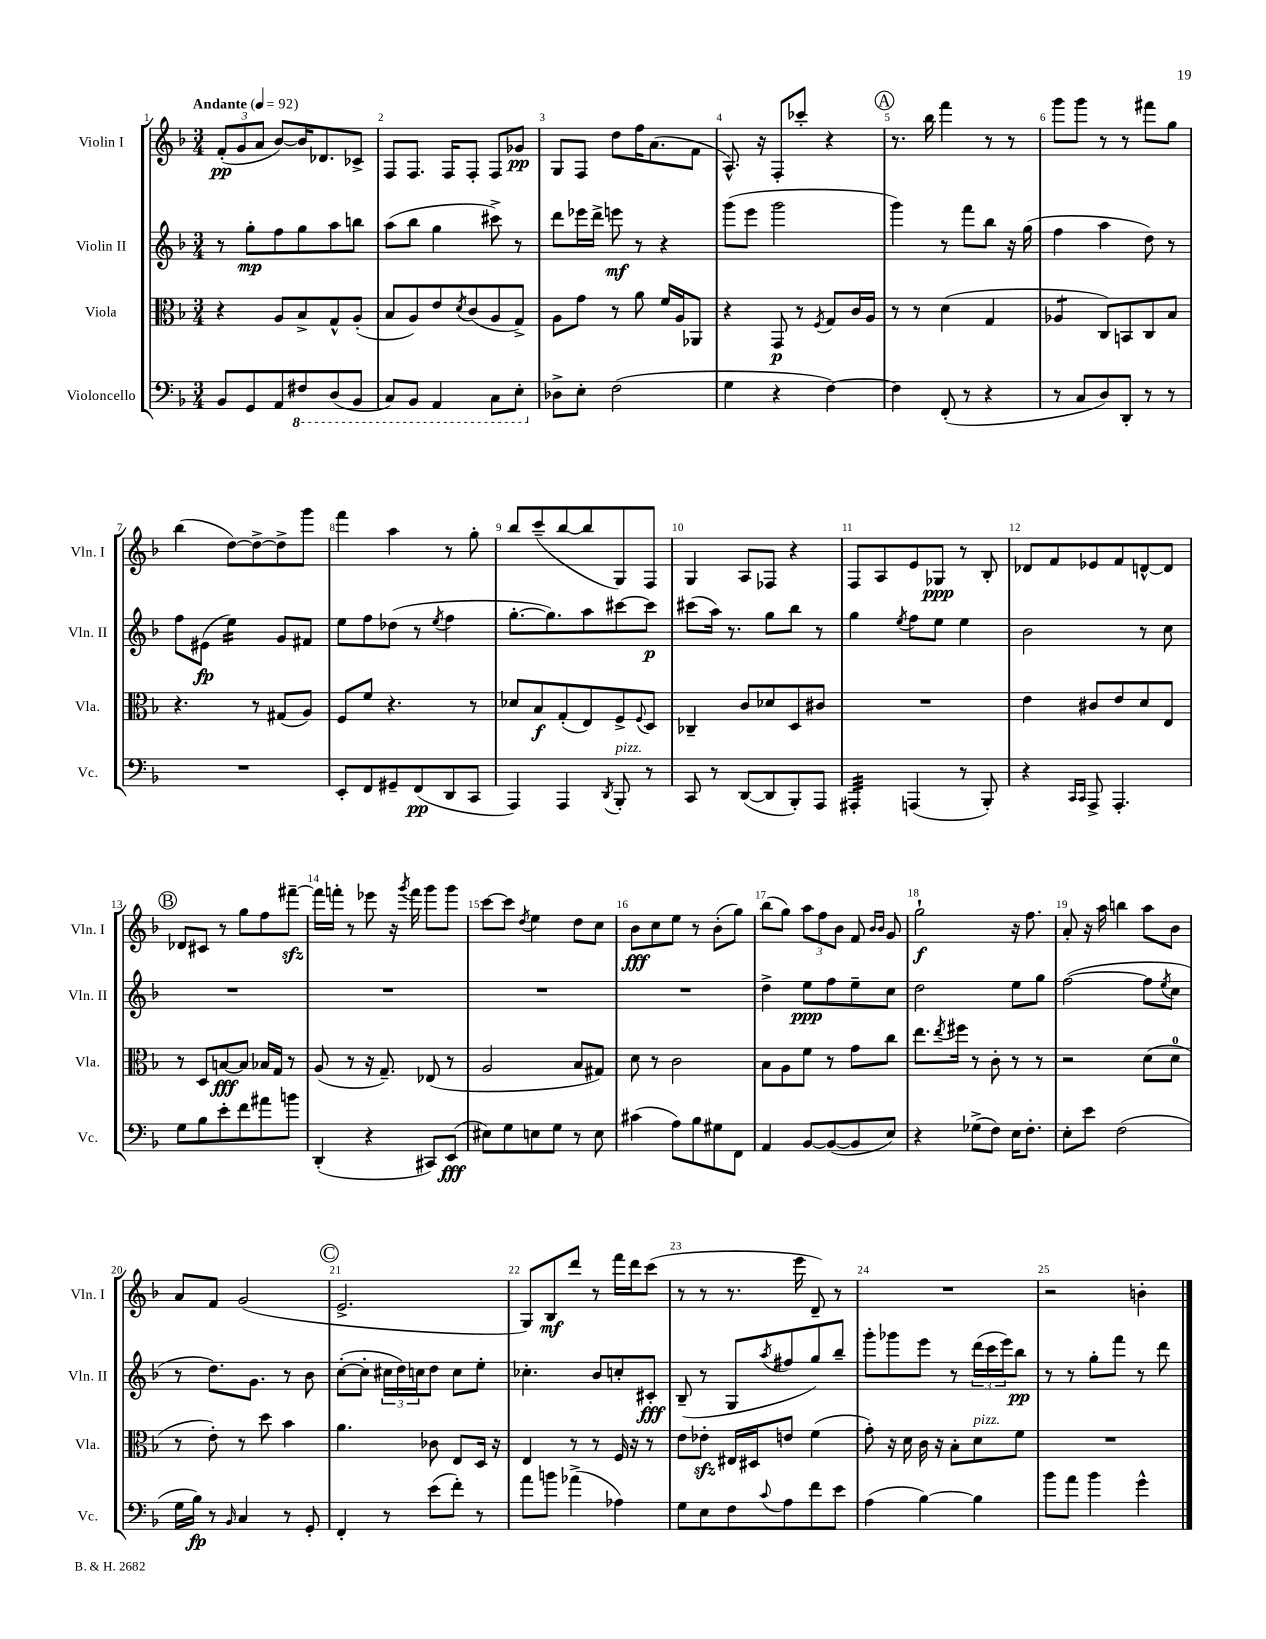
<<
\new StaffGroup <<
\new Staff = "s0" \with { instrumentName = "Violin I" shortInstrumentName = "Vln. I" } {
    \clef treble \key f \major \numericTimeSignature \time 3/4 \tempo "Andante" 4 = 92
    \tuplet 3/2 { f'8-.\pp( g'8 a'8 } bes'8~) bes'16 des'8. ces'8-> |
    f8 f8. f16 f8-. f8 ges'8\pp |
    g8 f8 d''8 f''16 a'8.( f'8 |
    a8.-^) r16 f8-. ces'''8-. r4 |
    \mark \markup { \circle "A" } r8. bes''16 f'''4 r8 r8 |
    g'''8 g'''8 r8 r8 fis'''8 g''8 |
    bes''4( d''8~) d''8~-> d''8-> g'''8 |
    f'''4 a''4 r8 g''8-. |
    bes''8 c'''8--( bes''8~ bes''8 g8) f8 |
    g4 a8 fes8 r4 |
    f8 a8 e'8 ges8\ppp r8 bes8-. |
    des'8 f'8 ees'8 f'8 d'8~-^ d'8 |
    \mark \markup { \circle "B" } des'8 cis'8 r8 g''8 f''8 fis'''8~--\sfz |
    fis'''16 f'''16-. r8 ees'''8 r16 \acciaccatura { g'''8 } f'''16 g'''8 g'''8 |
    c'''8~ c'''8 \acciaccatura { d''8 } e''4 d''8 c''8 |
    bes'8\fff c''8 e''8 r8 bes'8-.( g''8) |
    bes''8( g''8) \tuplet 3/2 { a''8 f''8 bes'8 } f'8 \grace { bes'16 bes'16 } g'8 |
    g''2-!\f r16 f''8. |
    a'8-. r16 a''16 b''4 a''8 bes'8 |
    a'8 f'8 g'2( |
    \mark \markup { \circle "C" } e'2.-> |
    g8) bes8\mf d'''8 r8 f'''16 d'''16 c'''8( |
    r8 r8 r8. e'''16 d'8--) r8 |
    R2. |
    r2 b'4-. \bar "|." |
}
\new Staff = "s1" \with { instrumentName = "Violin II" shortInstrumentName = "Vln. II" } {
    \clef treble \key f \major \numericTimeSignature \time 3/4
    r8 g''8-.\mp f''8 g''8 a''8 b''8 |
    a''8( bes''8 g''4 cis'''8->) r8 |
    d'''8 ees'''16 d'''16-> e'''8\mf r8 r4 |
    g'''8( e'''8 g'''2 |
    \mark \markup { \circle "A" } g'''4) r8 f'''8 bes''8 r16 g''16( |
    f''4 a''4 d''8) r8 |
    f''8 eis'8\fp( e''4:16) g'8 fis'8 |
    e''8 f''8 des''8( r8 \acciaccatura { e''8 } f''4 |
    g''8.~-. g''8.) a''8 cis'''8~ cis'''8\p |
    cis'''8( a''16) r8. g''8 bes''8 r8 |
    g''4 \acciaccatura { e''8 } f''8 e''8 e''4 |
    bes'2 r8 c''8 |
    \mark \markup { \circle "B" } R2. |
    R2. |
    R2. |
    R2. |
    d''4-> e''8\ppp f''8 e''8-- c''8 |
    d''2 e''8 g''8 |
    f''2~( f''8 \acciaccatura { e''8 } c''8 |
    r8 d''8.) g'8. r8 bes'8 |
    \mark \markup { \circle "C" } c''8~-.( c''8-. \tuplet 3/2 { cis''16 d''16) c''16 } d''8 c''8 e''8-. |
    ces''4.-. bes'8 c''8-. cis'8-.\fff |
    bes8--( r8 g8 \acciaccatura { a''8 } fis''8 g''8) bes''8-- |
    g'''8-. ges'''8 e'''8 r8 \tuplet 3/2 { d'''16( c'''16 e'''16) } bes''8\pp |
    r8 r8 g''8-. f'''8 r8 d'''8 \bar "|." |
}
\new Staff = "s2" \with { instrumentName = "Viola" shortInstrumentName = "Vla." } {
    \clef alto \key f \major \numericTimeSignature \time 3/4
    r4 a8 bes8-> g8-^ a8-.( |
    bes8 a8) e'8 \acciaccatura { d'8 } c'8( a8 g8->) |
    a8 g'8 r8 a'8 f'16 a16 aes,8 |
    r4 g,8\p r8 \acciaccatura { f8 } g8 c'16 a16 |
    \mark \markup { \circle "A" } r8 r8 d'4( g4 |
    aes4:8 c8) b,8 c8 bes8 |
    r4. r8 gis8( a8) |
    f8 f'8 r4. r8 |
    des'8 bes8\f g8-.( e8) f8-> \appoggiatura { f8 } d8 |
    ces4-- c'8 des'8 d8 cis'8 |
    R2. |
    e'4 cis'8 e'8 d'8 e8 |
    \mark \markup { \circle "B" } r8 d8 b8~\fff b8 bes16 g16 r8 |
    a8( r8 r16 g8.--) ees8( r8 |
    a2 bes8 gis8) |
    d'8 r8 c'2 |
    bes8 a8 f'8 r8 g'8 c''8 |
    e''8. \acciaccatura { e''8 } fis''16 r8 c'8-. r8 r8 |
    r2 d'8( d'8-0 |
    r8 e'8-.) r8 d''8 bes'4 |
    \mark \markup { \circle "C" } a'4. ces'8 e8 d16 r16 |
    e4 r8 r8 f16 r16 r8 |
    e'8 ees'8-.\sfz eis16 dis16 e'8 f'4( |
    g'8-.) r16 d'16 c'16 r16 bes8-. d'8^\markup { \italic "pizz." } f'8 |
    R2. \bar "|." |
}
\new Staff = "s3" \with { instrumentName = "Violoncello" shortInstrumentName = "Vc." } {
    \clef bass \key f \major \numericTimeSignature \time 3/4
    bes,8 g,8 a,8 \ottava #-1 fis,8 d,8( bes,,8 |
    c,8) bes,,8 a,,4 c,8 e,8-. \ottava #0 |
    des8-> e8-. f2( |
    g4 r4 f4~) |
    \mark \markup { \circle "A" } f4 f,8-.( r8 r4 |
    r8 c8 d8) d,8-. r8 r8 |
    R2. |
    e,8-. f,8 gis,8-- f,8\pp( d,8 c,8 |
    a,,4) a,,4 \acciaccatura { d,8 } bes,,8-.^\markup { \italic "pizz." } r8 |
    c,8 r8 d,8~( d,8 bes,,8-.) a,,8 |
    ais,,4:32-. a,,4( r8 bes,,8-.) |
    r4 \grace { c,16 c,16 } a,,8-> a,,4.-. |
    \mark \markup { \circle "B" } g8 bes8 e'8-. f'8 ais'8 b'8 |
    d,4-.( r4 cis,8) e,8\fff( |
    eis8) g8 e8 g8 r8 e8 |
    cis'4( a8) bes8 gis8 f,8 |
    a,4 bes,8~ bes,8~( bes,8 e8) |
    r4 ges8->( f8) e16 f8.-. |
    e8-. e'8 f2( |
    g16 bes16\fp) r8 \grace { bes,16 } c4 r8 g,8-. |
    \mark \markup { \circle "C" } f,4-. r8 e'8( f'8-.) r8 |
    a'8 b'8 aes'4->( aes4) |
    g8 e8 f8 \appoggiatura { c'8 } a8 f'8 e'8 |
    a4( bes4~) bes4 |
    bes'8 a'8 bes'4 g'4-^ \bar "|." |
}
>>
>>
\layout { \context { \Score \override BarNumber.break-visibility = ##(#f #t #t) barNumberVisibility = #all-bar-numbers-visible } }
